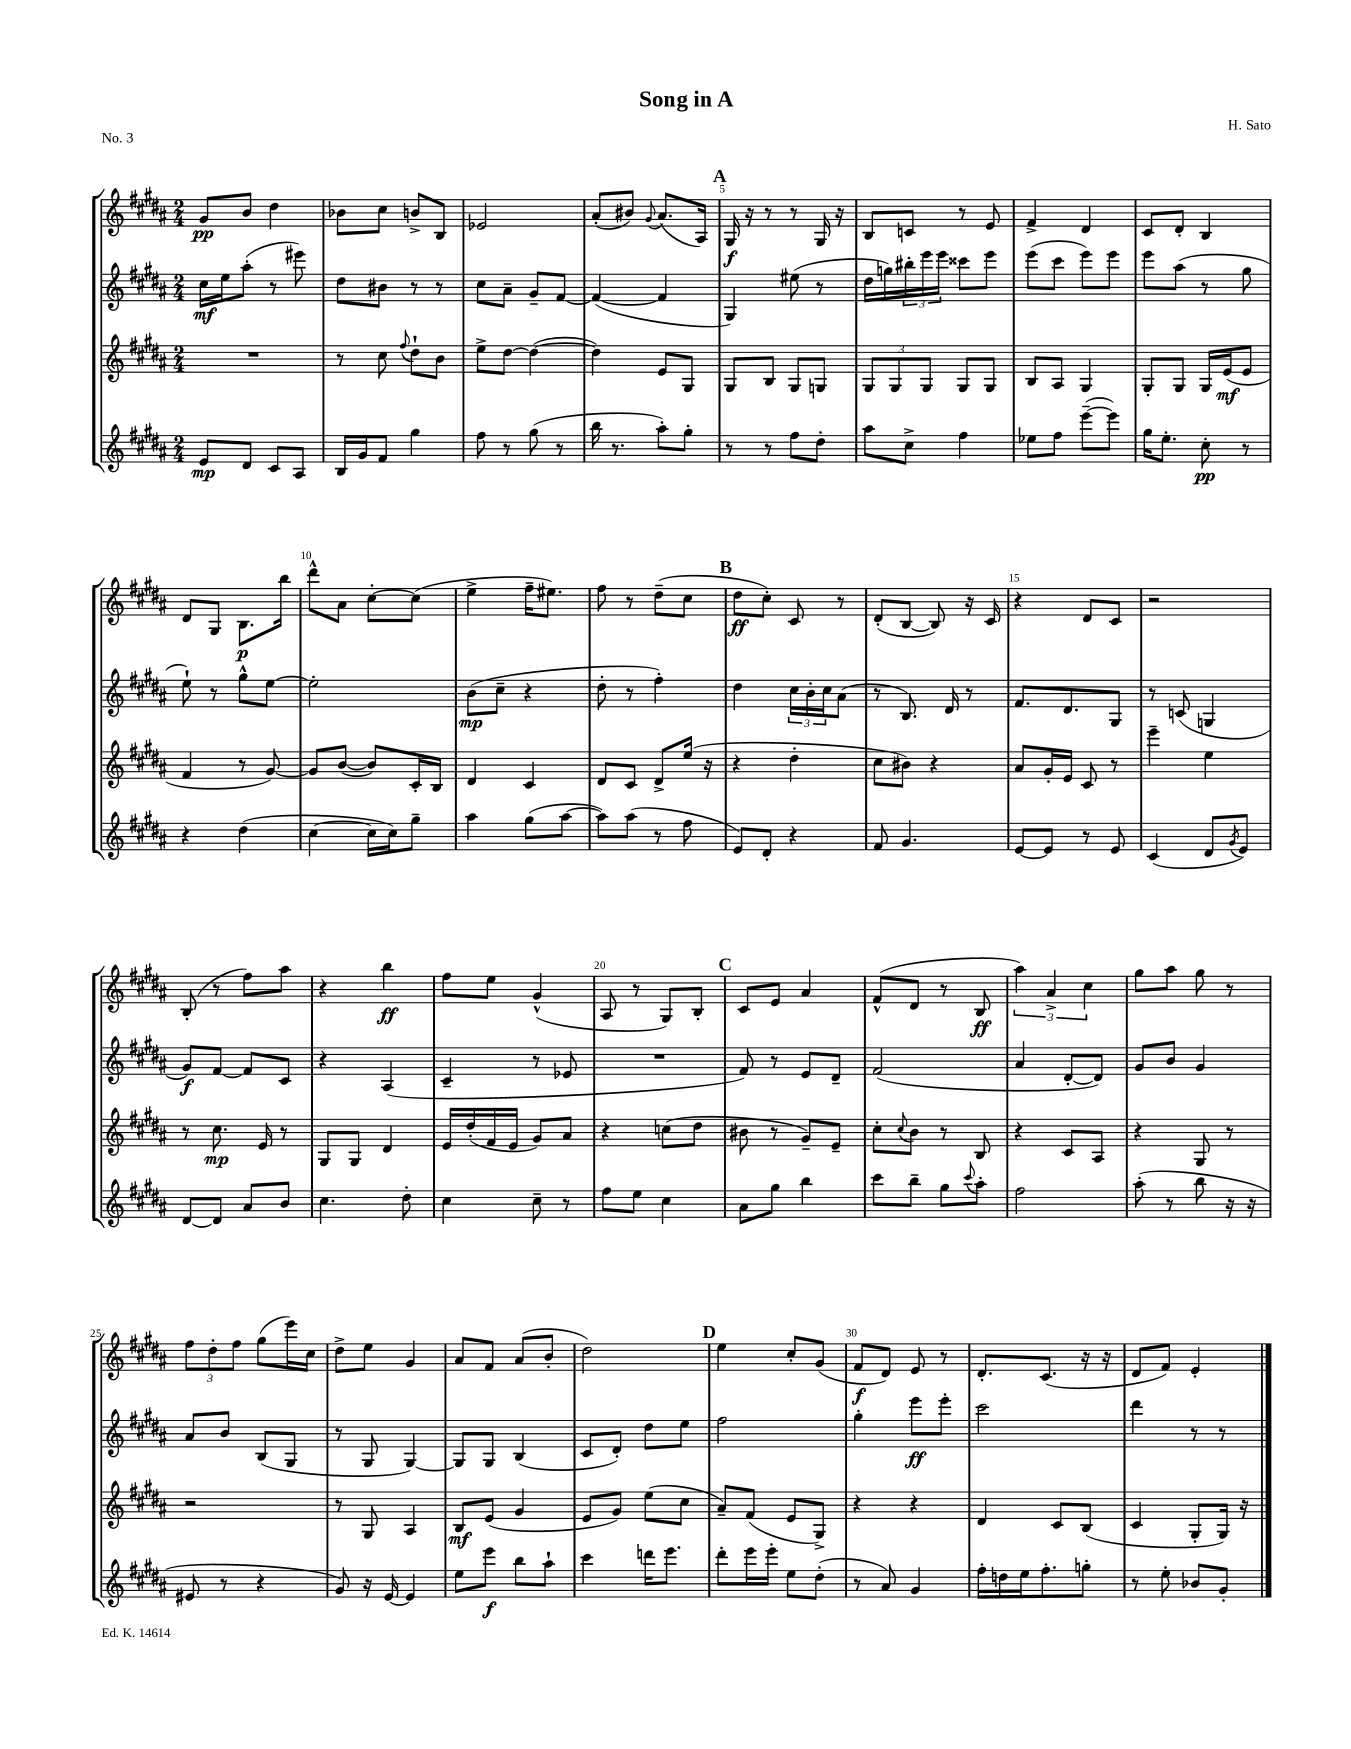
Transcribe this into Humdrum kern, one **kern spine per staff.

**kern	**dynam	**kern	**dynam	**kern	**dynam	**kern	**dynam
*part4	*part4	*part3	*part3	*part2	*part2	*part1	*part1
*staff4	*staff4	*staff3	*staff3	*staff2	*staff2	*staff1	*staff1
*clefG2	*	*clefG2	*	*clefG2	*	*clefG2	*
*k[f#c#g#d#a#]	*	*k[f#c#g#d#a#]	*	*k[f#c#g#d#a#]	*	*k[f#c#g#d#a#]	*
*M2/4	*	*M2/4	*	*M2/4	*	*M2/4	*
=1	=1	=1	=1	=1	=1	=1	=1
8e/L	mp	2r	.	16cc#\LL	mf	8g#/L	pp
.	.	.	.	16ee\J	.	.	.
8d#/J	.	.	.	(8aa#'\J	.	8b/J	.
8c#/L	.	.	.	8r	.	4dd#\	.
8A#/J	.	.	.	8eee#X\)	.	.	.
=2	=2	=2	=2	=2	=2	=2	=2
16B/LL	.	8r	.	8dd#\L	.	8b-X\L	.
16g#/J	.	.	.	.	.	.	.
8f#/J	.	8cc#\	.	8b#X\J	.	8cc#\J	.
.	.	8qqff#/	.	.	.	.	.
4gg#\	.	8dd#`\L	.	8r	.	8bn^/L	.
.	.	8b\J	.	8r	.	8B/J	.
=3	=3	=3	=3	=3	=3	=3	=3
8ff#\	.	8ee^\L	.	8cc#\L	.	2e-X/	.
8r	.	[8dd#\J	.	8a#~\J	.	.	.
(8gg#\	.	(4dd#\_	.	8g#~/L	.	.	.
8r	.	.	.	[8f#/J	.	.	.
=4	=4	=4	=4	=4	=4	=4	=4
16bb\	.	4dd#\])	.	(4f#/_	.	(8a#'/L	.
8.r	.	.	.	.	.	.	.
.	.	.	.	.	.	8b#X/J)	.
.	.	.	.	.	.	8qqg#/	.
8aa#'\L)	.	8e/L	.	4f#/]	.	(8.a#/L	.
8gg#'\J	.	8G#/J	.	.	.	.	.
.	.	.	.	.	.	16A#/Jk)	.
!!LO:REH:place=s1:t=A
=5	=5	=5	=5	=5	=5	=5	=5
8r	.	8G#/L	.	4G#/)	.	16G#/	f
.	.	.	.	.	.	16r	.
8r	.	8B/J	.	.	.	8r	.
8ff#\L	.	8G#/L	.	(8ee#X\	.	8r	.
8dd#'\J	.	8Gn/J	.	8r	.	16G#/	.
.	.	.	.	.	.	16r	.
=6	=6	=6	=6	=6	=6	=6	=6
8aa#\L	.	12G#/L	.	16dd#\LL	.	8B/L	.
.	.	.	.	16ggn\)	.	.	.
.	.	12G#/	.	.	.	.	.
8cc#^\J	.	.	.	24bb#X'\	.	8cn/J	.
.	.	12G#/J	.	24eee\	.	.	.
.	.	.	.	24eee\JJ	.	.	.
4ff#\	.	8G#/L	.	8ccc##X\L	.	8r	.
.	.	8G#/J	.	8eee\J	.	8e/	.
=7	=7	=7	=7	=7	=7	=7	=7
8ee-X\L	.	8B/L	.	(8eee\L	.	4f#^/	.
8ff#\J	.	8A#/J	.	8ccc#\J	.	.	.
([8eee~\L	.	4G#/	.	8eee\L)	.	4d#/	.
8eee\J])	.	.	.	8eee\J	.	.	.
=8	=8	=8	=8	=8	=8	=8	=8
16gg#\KL	.	8G#'/L	.	8eee\L	.	8c#/L	.
8.ee'\J	.	.	.	.	.	.	.
.	.	8G#/J	.	(8aa#\J	.	8d#'/J	.
8cc#'\	pp	16G#/LL	.	8r	.	4B/	.
.	.	(16e/J	mf	.	.	.	.
8r	.	8e/J	.	8gg#\	.	.	.
!!LO:LB:g=z
=9	=9	=9	=9	=9	=9	=9	=9
4r	.	4f#/	.	8ee`\)	.	8d#/L	.
.	.	.	.	8r	.	8G#/J	.
(4dd#\	.	8r	.	8gg#^^\L	.	8.B\L	p
.	.	[8g#/)	.	[8ee\J	.	.	.
.	.	.	.	.	.	16bb\Jk	.
=10	=10	=10	=10	=10	=10	=10	=10
[4cc#\	.	8g#/L]	.	2ee'\]	.	8ddd#^^\L	.
.	.	([8b/J	.	.	.	8a#\J	.
16cc#\LL]	.	8b/L])	.	.	.	[8cc#'\L	.
16cc#\J)	.	.	.	.	.	.	.
8gg#~\J	.	16c#'/L	.	.	.	(8cc#\J]	.
.	.	16B/JJ	.	.	.	.	.
=11	=11	=11	=11	=11	=11	=11	=11
4aa#\	.	4d#/	.	(8b\L	mp	4ee^\	.
.	.	.	.	8cc#~\J	.	.	.
(8gg#\L	.	4c#/	.	4r	.	16ff#~\KL	.
.	.	.	.	.	.	8.ee#X\J)	.
[8aa#\J	.	.	.	.	.	.	.
=12	=12	=12	=12	=12	=12	=12	=12
8aa#\L])	.	8d#/L	.	8dd#'\	.	8ff#\	.
(8aa#\J	.	8c#/J	.	8r	.	8r	.
8r	.	8d#^/L	.	4ff#'\)	.	(8dd#~\L	.
8ff#\	.	(16ee/Jk	.	.	.	8cc#\J	.
.	.	16r	.	.	.	.	.
!!LO:REH:place=s1:t=B
=13	=13	=13	=13	=13	=13	=13	=13
8e/L)	.	4r	.	4dd#\	.	8dd#\L	ff
8d#'/J	.	.	.	.	.	8cc#'\J)	.
4r	.	4dd#'\	.	24cc#\LL	.	8c#/	.
.	.	.	.	24b'\	.	.	.
.	.	.	.	24cc#\J	.	.	.
.	.	.	.	(8a#\J	.	8r	.
=14	=14	=14	=14	=14	=14	=14	=14
8f#/	.	8cc#\L	.	8r	.	(8d#'/L	.
4.g#/	.	8b#X\J)	.	8.B/)	.	[8B/J	.
.	.	4r	.	.	.	8B/])	.
.	.	.	.	16d#/	.	.	.
.	.	.	.	8r	.	16r	.
.	.	.	.	.	.	16c#/	.
=15	=15	=15	=15	=15	=15	=15	=15
[8e/L	.	8a#/L	.	8.f#/L	.	4r	.
8e/J]	.	16g#'/L	.	.	.	.	.
.	.	16e/JJ	.	8.d#/	.	.	.
8r	.	8c#/	.	.	.	8d#/L	.
8e/	.	8r	.	8G#/J	.	8c#/J	.
=16	=16	=16	=16	=16	=16	=16	=16
(4c#/	.	4eee~\	.	8r	.	2r	.
.	.	.	.	(8cn/	.	.	.
8d#/L	.	4ee\	.	4Gn/	.	.	.
8qg#/	.	.	.	.	.	.	.
8e/J)	.	.	.	.	.	.	.
!!LO:LB:g=z
=17	=17	=17	=17	=17	=17	=17	=17
[8d#/L	.	8r	.	8g#/L)	f	(8B'/	.
8d#/J]	.	8.cc#\	mp	[8f#/J	.	8r	.
8a#/L	.	.	.	8f#/L]	.	8ff#\L)	.
.	.	16e/	.	.	.	.	.
8b/J	.	8r	.	8c#/J	.	8aa#\J	.
=18	=18	=18	=18	=18	=18	=18	=18
4.cc#\	.	8G#/L	.	4r	.	4r	.
.	.	8G#/J	.	.	.	.	.
.	.	4d#/	.	(4A#/	.	4bb\	ff
8dd#'\	.	.	.	.	.	.	.
=19	=19	=19	=19	=19	=19	=19	=19
4cc#\	.	16e/LL	.	4c#~/	.	8ff#\L	.
.	.	(16dd#'/	.	.	.	.	.
.	.	16f#/	.	.	.	8ee\J	.
.	.	16e/JJ	.	.	.	.	.
8cc#~\	.	8g#/L)	.	8r	.	(4g#^^/	.
8r	.	8a#/J	.	8e-X/	.	.	.
=20	=20	=20	=20	=20	=20	=20	=20
8ff#\L	.	4r	.	2r	.	8A#/	.
8ee\J	.	.	.	.	.	8r	.
4cc#\	.	(8ccn\L	.	.	.	8G#/L)	.
.	.	8dd#\J	.	.	.	8B'/J	.
!!LO:REH:place=s1:t=C
=21	=21	=21	=21	=21	=21	=21	=21
8a#\L	.	8b#X\	.	8f#/)	.	8c#/L	.
8gg#\J	.	8r	.	8r	.	8e/J	.
4bb\	.	8g#~/L)	.	8e/L	.	4a#/	.
.	.	8e~/J	.	8d#~/J	.	.	.
=22	=22	=22	=22	=22	=22	=22	=22
8ccc#\L	.	8cc#'\L	.	(2f#/	.	(8f#^^/L	.
.	.	8qqcc#/	.	.	.	.	.
8bb~\J	.	8b\J	.	.	.	8d#/J	.
8gg#\L	.	8r	.	.	.	8r	.
8qqccc#/	.	.	.	.	.	.	.
8aa#'\J	.	8B/	.	.	.	8B/	ff
=23	=23	=23	=23	=23	=23	=23	=23
2ff#\	.	4r	.	4a#/	.	6aa#\)	.
.	.	.	.	.	.	6a#^/	.
.	.	8c#/L	.	[8d#'/L	.	.	.
.	.	.	.	.	.	6cc#\	.
.	.	8A#/J	.	8d#/J])	.	.	.
=24	=24	=24	=24	=24	=24	=24	=24
(8aa#'\	.	4r	.	8g#/L	.	8gg#\L	.
8r	.	.	.	8b/J	.	8aa#\J	.
8bb\	.	8G#/	.	4g#/	.	8gg#\	.
16r	.	8r	.	.	.	8r	.
16r	.	.	.	.	.	.	.
!!LO:LB:g=z
=25	=25	=25	=25	=25	=25	=25	=25
8e#X/	.	2r	.	8a#/L	.	12ff#\L	.
.	.	.	.	.	.	12dd#'\	.
8r	.	.	.	8b/J	.	.	.
.	.	.	.	.	.	12ff#\J	.
4r	.	.	.	(8B/L	.	(8gg#\L	.
.	.	.	.	8G#/J	.	16eee\L)	.
.	.	.	.	.	.	16cc#\JJ	.
=26	=26	=26	=26	=26	=26	=26	=26
8g#/)	.	8r	.	8r	.	8dd#^\L	.
16r	.	8G#/	.	8G#/	.	8ee\J	.
[16e/	.	.	.	.	.	.	.
4e/]	.	4A#/	.	[4G#/)	.	4g#/	.
=27	=27	=27	=27	=27	=27	=27	=27
8ee\L	.	8B/L	mf	8G#/L]	.	8a#/L	.
8eee\J	f	(8e/J	.	8G#/J	.	8f#/J	.
8bb\L	.	4g#/	.	(4B/	.	(8a#/L	.
8aa#`\J	.	.	.	.	.	8b'/J	.
=28	=28	=28	=28	=28	=28	=28	=28
4ccc#\	.	8e/L	.	8c#/L	.	2dd#\)	.
.	.	8g#/J)	.	8d#'/J)	.	.	.
16dddn\KL	.	(8ee\L	.	8dd#\L	.	.	.
8.eee\J	.	.	.	.	.	.	.
.	.	8cc#\J	.	8ee\J	.	.	.
!!LO:REH:place=s1:t=D
=29	=29	=29	=29	=29	=29	=29	=29
8ddd#'\L	.	8a#~/L)	.	2ff#\	.	4ee\	.
16eee\L	.	(8f#/J	.	.	.	.	.
16eee'\JJ	.	.	.	.	.	.	.
8ee\L	.	8e/L	.	.	.	8cc#'/L	.
(8dd#'\J	.	8G#^/J)	.	.	.	(8g#/J	.
=30	=30	=30	=30	=30	=30	=30	=30
8r	.	4r	.	4gg#'\	.	8f#/L	f
8a#/)	.	.	.	.	.	8d#/J)	.
4g#/	.	4r	.	8eee\L	ff	8e/	.
.	.	.	.	8eee'\J	.	8r	.
=31	=31	=31	=31	=31	=31	=31	=31
16ff#'\LL	.	4d#/	.	2ccc#\	.	8.d#'/L	.
16ddn\	.	.	.	.	.	.	.
16ee\J	.	.	.	.	.	.	.
8.ff#'\	.	.	.	.	.	(8.c#/J	.
.	.	8c#/L	.	.	.	.	.
8ggn'\J	.	(8B/J	.	.	.	16r	.
.	.	.	.	.	.	16r	.
=32	=32	=32	=32	=32	=32	=32	=32
8r	.	4c#/	.	4ddd#\	.	8d#/L	.
8ee'\	.	.	.	.	.	8f#/J)	.
8b-X/L	.	8G#'/L	.	8r	.	4e'/	.
8g#'/J	.	16G#/Jk)	.	8r	.	.	.
.	.	16r	.	.	.	.	.
==	==	==	==	==	==	==	==
*-	*-	*-	*-	*-	*-	*-	*-
